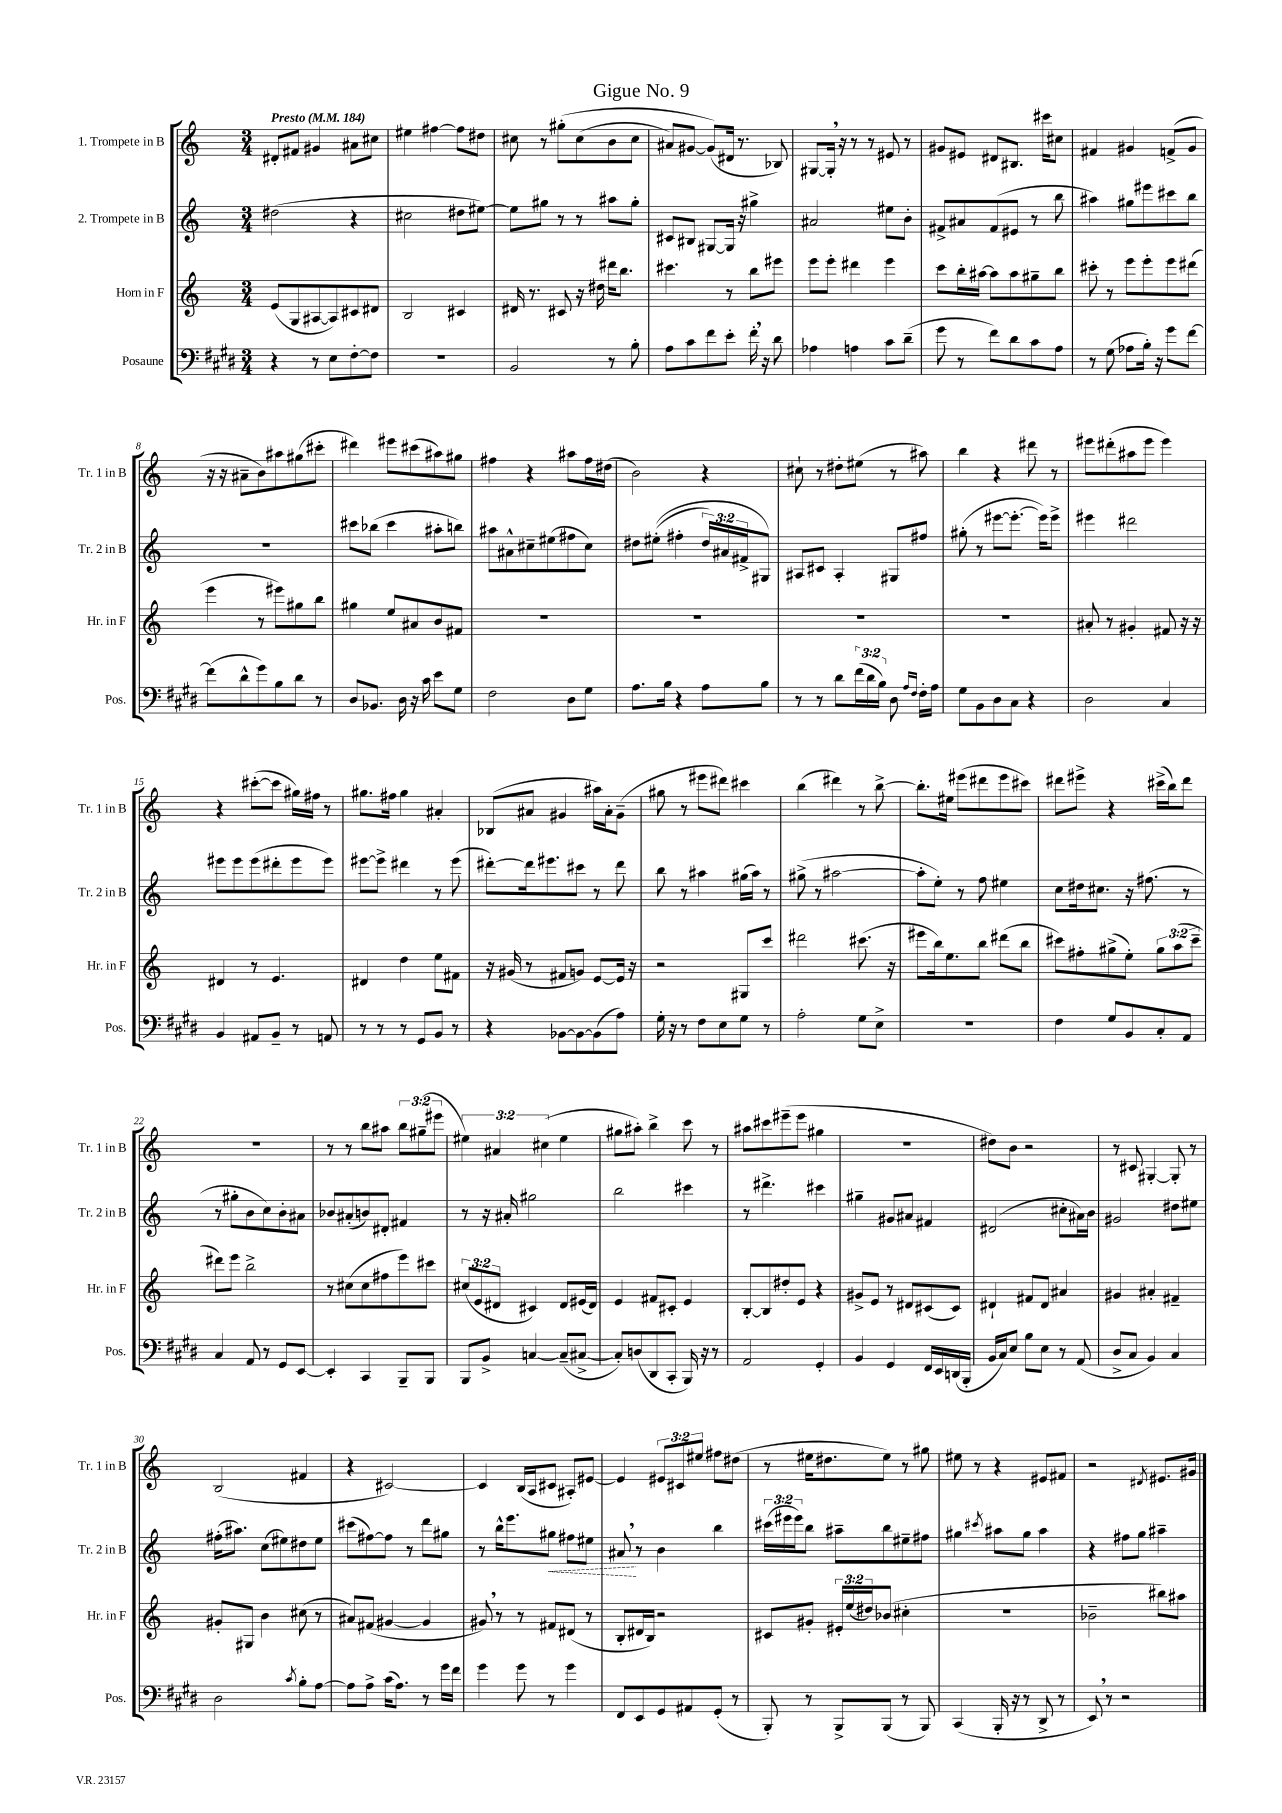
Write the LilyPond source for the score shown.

\header { title = "Gigue No. 9" }
<<
\new StaffGroup <<
\new Staff = "s0" \with { instrumentName = "1. Trompete in B" shortInstrumentName = "Tr. 1 in B" } {
    \clef treble \key c \major \numericTimeSignature \time 3/4 \override Staff.TupletNumber.text = #tuplet-number::calc-fraction-text \tempo "Presto" 4 = 184
    dis'8-. fis'8 gis'4 ais'8 cis''8 |
    eis''4 fis''4~ fis''8 dis''8 |
    cis''8 r8 gis''8-.\( cis''8( b'8 cis''8 |
    ais'8) gis'8~ gis'8(\) dis'16 r8. bes8) |
    gis8~ gis16-. \breathe r16 r8 r8 eis'8 r8 |
    gis'8 eis'8 dis'8 bis8. cis'''16 cis''8 |
    fis'4 gis'4 f'8->( gis'8 |
    r16 r16 ais'8-- b'8) ais''8 gis''8( cis'''8-. |
    dis'''4) eis'''8 cis'''8( ais''8) gis''8 |
    fis''4 r4 ais''8 fis''16 dis''16( |
    b'2) r4 |
    cis''8-! r8 dis''8-. eis''8( r8 ais''8) |
    b''4 r4 dis'''8 r8 |
    eis'''8 dis'''8-.( ais''8 eis'''8 eis'''4) |
    r4 cis'''8~-.( cis'''8 gis''16) fis''16 r8 |
    gis''8. fis''16 gis''4 ais'4-. |
    bes8( ais'8 gis'4 ais''16) ais'16-. gis'8--( |
    gis''8 r8 eis'''8 dis'''8) cis'''4 |
    b''4( dis'''4) r8 b''8~-> |
    b''8.-. eis''16 eis'''8( dis'''8 eis'''8 cis'''8) |
    dis'''8 eis'''8-> r4 cis'''16->( b''16) dis'''8 |
    R2. |
    r8 r8 b''8 ais''8 \tuplet 3/2 { b''8 gis''8--( eis'''8 } |
    \tuplet 3/2 { eis''4) ais'4 cis''4( } eis''4 |
    gis''8 ais''8-.) b''4-> c'''8 r8 |
    ais''8 cis'''8 eis'''8--( eis'''8 gis''4 |
    R2. |
    dis''8) b'8 r2 |
    r8 cis'8 gis4~-. gis8-. r8 |
    b2( fis'4 |
    r4 cis'2~) |
    cis'4 b16( a16 cis'8 ais8-.) eis'8~ |
    eis'4 \tuplet 3/2 { eis'8 cis'8 eis''8 } fis''8 dis''8( |
    r8 eis''16 dis''8. eis''8) r8 gis''8 |
    eis''8 r8 r4 eis'8 fis'8 |
    r2 \acciaccatura { dis'8 } eis'8. gis'16 \bar "|." |
}
\new Staff = "s1" \with { instrumentName = "2. Trompete in B" shortInstrumentName = "Tr. 2 in B" } {
    \clef treble \key c \major \numericTimeSignature \time 3/4 \override Staff.TupletNumber.text = #tuplet-number::calc-fraction-text
    dis''2( r4 |
    cis''2 dis''8 eis''8~) |
    eis''8 gis''8 r8 r8 ais''8 gis''8-. |
    cis'8 bis8 gis8~ gis16 r16 gis''4-> |
    ais'2 eis''8 b'8-. |
    fis'8-> ais'8 fis'8( eis'8 r8 b''8 |
    ais''4) gis''8 eis'''8 cis'''8 b''8 |
    R2. |
    cis'''8 bes''8( cis'''4 ais''8-. b''8) |
    ais''8 ais'8-^ cis''8-- eis''8( fis''8 cis''8) |
    dis''8 eis''8-.(\( fis''4-. \tuplet 3/2 { dis''16) ais'16 fis'16-> } gis8\) |
    ais8 cis'8 ais4-. gis8 fis''8 |
    gis''8-.( r8 eis'''8~ eis'''8.~-. eis'''16) eis'''8-> |
    eis'''4 dis'''2 |
    eis'''8 eis'''8 eis'''8( dis'''8-. eis'''8 eis'''8) |
    eis'''8~ eis'''8-> dis'''4 r8 eis'''8( |
    dis'''8~-.) dis'''16 eis'''8. cis'''8 r8 dis'''8 |
    b''8 r8 ais''4 gis''16( ais''16) r8 |
    gis''8->( r8 ais''2~ |
    ais''8-. e''8-.) r8 f''8 eis''4 |
    c''8 dis''16 cis''8. r16 fis''8.( r8 |
    r8 gis''8-. b'8 c''8) b'8-. ais'8 |
    bes'8 ais'8-.( b'8) dis'8-. fis'4 |
    r8 r16 ais'16-. gis''2 |
    b''2 cis'''4 |
    r8 dis'''4.-> cis'''4 |
    gis''4-- gis'8 ais'8 fis'4 |
    dis'2( cis''8-. ais'16) b'16 |
    gis'2 dis''8 eis''8 |
    fis''16-.( ais''8.) c''8( eis''8) dis''8 eis''8 |
    cis'''8( fis''8~) fis''8 r8 d'''8 gis''8 |
    r8 b''16-^ e'''8. \once \override Hairpin.style = #'dashed-line gis''8\< fis''8 eis''8 |
    ais'8\! \breathe r8 b'4 b''4 |
    \tuplet 3/2 { cis'''16( eis'''16 eis'''16) } b''8 ais''8-- b''8 eis''8-- fis''8 |
    gis''4 \acciaccatura { cis'''8 } ais''8 gis''8 ais''4 |
    r4 fis''8 g''8 ais''4-- \bar "|." |
}
\new Staff = "s2" \with { instrumentName = "Horn in F" shortInstrumentName = "Hr. in F" } {
    \clef treble \key c \major \numericTimeSignature \time 3/4 \override Staff.TupletNumber.text = #tuplet-number::calc-fraction-text
    e'8( g8 ais8~ ais8) cis'8 dis'8 |
    b2 cis'4 |
    dis'16 r8. cis'8 r16 dis''16 dis'''16 b''8. |
    cis'''4. r8 b''8 eis'''8 |
    e'''8 e'''8-. dis'''4 e'''4 |
    c'''8 b''16-. ais''16~ ais''8 ais''8 gis''8-- b''8 |
    cis'''8-. r8 e'''8 e'''8-. e'''8 dis'''8( |
    e'''4 r8 eis'''8) gis''8 b''8 |
    gis''4 e''8 ais'8 b'8 fis'8 |
    R2. |
    R2. |
    R2. |
    R2. |
    ais'8-. r8 gis'4-. fis'8 r16 r16 |
    dis'4 r8 e'4. |
    dis'4 d''4 e''8 fis'8 |
    r16 gis'16( r8 fis'8 g'8) e'8~ e'16 r16 |
    r2 gis8 c'''8 |
    dis'''2 cis'''8.( r16 |
    eis'''8 b''16) e''8. b''8 dis'''8( b''8 |
    cis'''8) fis''8-. gis''8->( e''8-.) \tuplet 3/2 { gis''8 a''8( cis'''8-- } |
    dis'''8) e'''8 b''2-> |
    r8 cis''8( cis''8 fis''8 e'''8) cis'''8 |
    \tuplet 3/2 { cis''8( e'8 dis'8 } cis'4) dis'8 eis'16( dis'16) |
    e'4 fis'8 cis'8-. e'4 |
    b8~-. b8 dis''8-. e'8 r4 |
    gis'8-> e'8 r8 dis'8 cis'8( cis'8) |
    dis'4-! fis'8 dis'8 ais'4 |
    gis'4 ais'4-. fis'4-- |
    gis'8-. gis8 b'4 cis''8( r8 |
    ais'8) fis'8( gis'4~ gis'4 |
    gis'8) \breathe r8 r8 fis'8 dis'8( r8 |
    b8-. dis'16 b16) r2 |
    cis'8 gis'8-. \tuplet 3/2 { eis'16-. e''16( dis''16) } bes'8( cis''4-. |
    R2. |
    bes'2-- bis''8) ais''8 \bar "|." |
}
\new Staff = "s3" \with { instrumentName = "Posaune" shortInstrumentName = "Pos." } {
    \clef bass \key e \major \numericTimeSignature \time 3/4 \override Staff.TupletNumber.text = #tuplet-number::calc-fraction-text
    r4 r8 e8 fis8~-. fis8 |
    R2. |
    b,2 r8 b8-. |
    a8 cis'8 fis'8 e'8-. fis'16-. \breathe r16 dis'8 |
    aes4 a4 cis'8 dis'8--( |
    gis'8 r8 fis'8) dis'8 cis'8 a8 |
    r8 gis8( aes8 b16-.) r16 gis'8 fis'8~ |
    fis'8( dis'8-^ gis'8) b8 dis'8 r8 |
    dis8 bes,8. dis16 r16 cis'16 e'8 gis8 |
    fis2 dis8 gis8 |
    a8. b16 r4 a8 b8 |
    r8 r8 dis'8 \tuplet 3/2 { fis'16( dis'16 b16) } dis8 \grace { a16 fis16 } fis16-. a16 |
    gis8 b,8 dis8 cis8 r4 |
    dis2 cis4 |
    b,4 ais,8 b,8-- r8 a,8 |
    r8 r8 r8 gis,8 b,8 r8 |
    r4 bes,8~ bes,8~ bes,8( a8) |
    gis16-. r16 r8 fis8 e8 gis8 r8 |
    a2-. gis8 e8-> |
    R2. |
    fis4 gis8 b,8 cis8-. a,8 |
    cis4 a,8 r8 gis,8 e,8~ |
    e,4-. cis,4 b,,8-- b,,8 |
    b,,8 b,8-> c4~ c8--( cis8~-> |
    cis8-.) d8( dis,8 cis,8-. b,,16) r16 r8 |
    a,2 gis,4-. |
    b,4 gis,4 fis,16 e,16 d,16( b,,16-. |
    b,16 cis16) e8 b8 e8 r8 a,8( |
    dis8-> cis8 b,4) cis4 |
    dis2 \acciaccatura { cis'8 } b8-. a8~ |
    a8 a8-> cis'16( a8.) r8 gis'16 fis'16 |
    gis'4 gis'8 r8 gis'4 |
    fis,8 e,8 gis,8 ais,8 gis,8-.( r8 |
    b,,8-.) r8 b,,8-> b,,8( r8 b,,8) |
    cis,4( b,,16-. r16 r8 dis,8-> r8 |
    e,8) \breathe r8 r2 \bar "|." |
}
>>
>>
